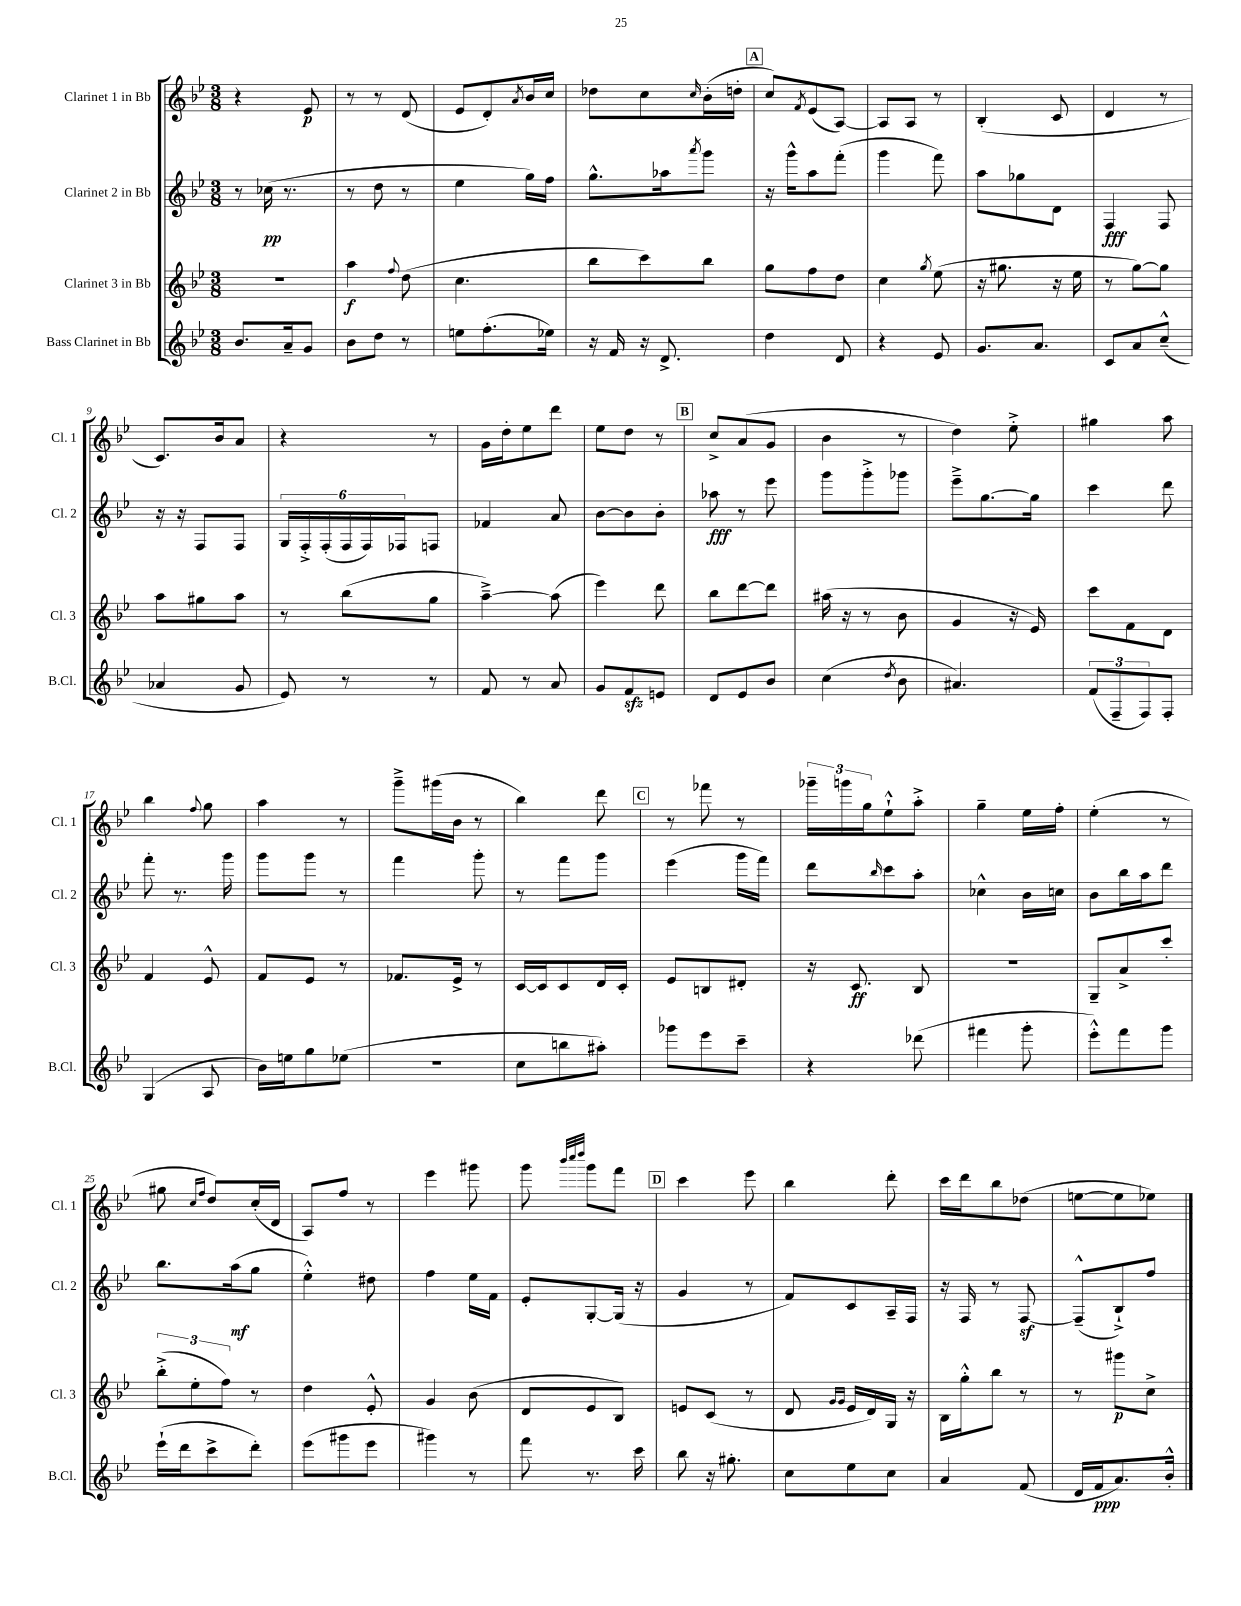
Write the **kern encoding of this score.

**kern	**kern	**kern	**kern
*staff4	*staff3	*staff2	*staff1
*clefG2	*clefG2	*clefG2	*clefG2
*k[b-e-]	*k[b-e-]	*k[b-e-]	*k[b-e-]
*M3/8	*M3/8	*M3/8	*M3/8
8.b-	4.r	8r	4r
.	.	(16cc-	.
16a~	.	8.r	.
8g	.	.	8e-
=	=	=	=
8b-	4aa	8r	8r
8dd	.	8dd	8r
.	8qqff	.	.
8r	(8dd	8r	(8d
=	=	=	=
8ee	4.cc	4ee-	8e-
(8.ff'	.	.	8d')
.	.	.	8qa
.	.	16gg)	16b-
16ee-)	.	16ff	16cc
=	=	=	=
16r	8bb-	8.gg^^	8dd-
16f	.	.	.
16r	8ccc)	.	8cc
8.d^	.	16aa-	.
.	.	8qaaa	16qqcc
.	8bb-	8ggg	(16b-'
.	.	.	16dd'
=	=	=	=
4dd	8gg	16r	8cc)
.	.	16ggg^^	.
.	.	.	8qf
.	8ff	8aa	(8e-
8d	8dd	(8fff'	[8A)
=	=	=	=
4r	4cc	4ggg	8A]
.	.	.	8A
.	8qgg	.	.
8e-	(8ee-	8fff)	8r
=	=	=	=
8.g	16r	8aa	(4B-'
.	8.gg#	.	.
.	.	8gg-	.
8.a	.	.	.
.	16r	8d	8c
.	16ee-	.	.
=	=	=	=
8c	8r	4F	4d
8a	[8gg)	.	.
(8cc~^^	8gg]	8F	8r
=	=	=	=
4a-	8aa	16r	8.c)
.	.	16r	.
.	8gg#	8F	.
.	.	.	16b-
8g	8aa	8F	8a
=	=	=	=
8e-)	8r	24G	4r
.	.	24F'^	.
.	.	(24F'	.
8r	(8bb-	24F	.
.	.	24F)	.
.	.	24F-	.
8r	8gg	8F	8r
=	=	=	=
8f	[4aa~^)	4f-	16g
.	.	.	16dd'
8r	.	.	8ee-
8a	(8aa]	8a	8ddd
=	=	=	=
8g	4eee-)	[8b-	8ee-
8f	.	8b-]	8dd
8e	8ddd	8b-'	8r
=	=	=	=
8d	8bb-	8aa-	8cc^
8e-	[8ddd	8r	(8a
8b-	8ddd]	8eee-	8g
=	=	=	=
(4cc	(16aa#	8ggg	4b-
.	16r	.	.
.	8r	8ggg'^	.
8qdd	.	.	.
8b-	8b-	8ggg-	8r
=	=	=	=
4.a#)	4g	8eee-~^	4dd)
.	.	[8.gg	.
.	16r	.	8ee-'^
.	16e-)	16gg]	.
=	=	=	=
(12f	8ccc	4ccc	4gg#
12F~	.	.	.
.	8f	.	.
12F)	.	.	.
8F'	8d	8ddd	8aa
=	=	=	=
(4G	4f	8fff'	4bb-
.	.	8.r	.
.	.	.	8qqff
8A	8e-^^	.	8gg
.	.	16ggg	.
=	=	=	=
16b-)	8f	8ggg	4aa
16ee	.	.	.
8gg	8e-	8ggg	.
(8ee-	8r	8r	8r
=	=	=	=
4.r	8.f-	4fff	8ggg~^
.	.	.	(16ggg#
.	16e-^	.	16b-
.	8r	8ggg'	8r
=	=	=	=
8cc	[16c	8r	4bb-)
.	16c]	.	.
8bb	8c	8fff	.
8aa#')	16d	8ggg	8ddd
.	16c'	.	.
=	=	=	=
8ggg-	8e-	(4eee-	8r
8eee-	8B	.	8fff-
8ccc~	8d#'	16ggg	8r
.	.	16fff)	.
=	=	=	=
4r	16r	8ddd	24ggg-~
.	.	.	24ggg
.	8.c	.	.
.	.	.	24gg
.	.	16qqbb-	.
.	.	8ccc	8ee-`^^
(8ddd-	8B-	8aa'	8aa'^
=	=	=	=
4fff#	4.r	4cc-^^	4gg~
8ggg'	.	16b-	16ee-
.	.	16cc	16ff'
=	=	=	=
8eee-'^^)	8G~	8b-	(4ee-'
8fff	8a^	16bb-	.
.	.	16aa	.
8ggg	8ccc'	8ddd	8r
=	=	=	=
(16eee-`	(12bb-'^	8.bb-	8gg#
16ddd	.	.	.
.	12ee-'	.	.
.	.	.	16qqcc
.	.	.	16qqff
8ccc^	.	.	8dd)
.	12ff)	.	.
.	.	(16aa	.
8ddd')	8r	8gg	(16cc'
.	.	.	16d
=	=	=	=
(8eee-	4dd	4ee-'^^)	8A)
8ggg#	.	.	8ff
8eee-	8e-'^^	8dd#	8r
=	=	=	=
4ggg#)	4g	4ff	4eee-
8r	(8b-	16ee-	8ggg#
.	.	16f	.
=	=	=	=
8fff	8d	8e-'	8ggg
.	.	.	32qqbbb-
.	.	.	32qqcccc
.	.	.	32qqdddd
8.r	8e-	[8G'	8ggg
.	8B-)	(16G]	8fff
16ccc	.	16r	.
=	=	=	=
8bb-	8e	4g	4ccc
16r	(8c	.	.
8.gg#'	.	.	.
.	8r	8r	8eee-
=	=	=	=
8cc	8d	8f)	4bb-
.	16qqg	.	.
.	16qqg	.	.
8ee-	16e-	8c	.
.	16d)	.	.
8cc	16G	16A~	8ddd'
.	16r	16F	.
=	=	=	=
4a	16B-	16r	16ccc
.	16gg'^^	16F	16ddd
.	8bb-	8r	8bb-
(8f	8r	[8F	(8dd-
=	=	=	=
16d	8r	(8F~^^]	[8ee
16f	.	.	.
8.a)	8ggg#	8B-`^)	8ee]
.	8cc^	8ff	8ee-)
16b-'^^	.	.	.
==	==	==	==
*-	*-	*-	*-
